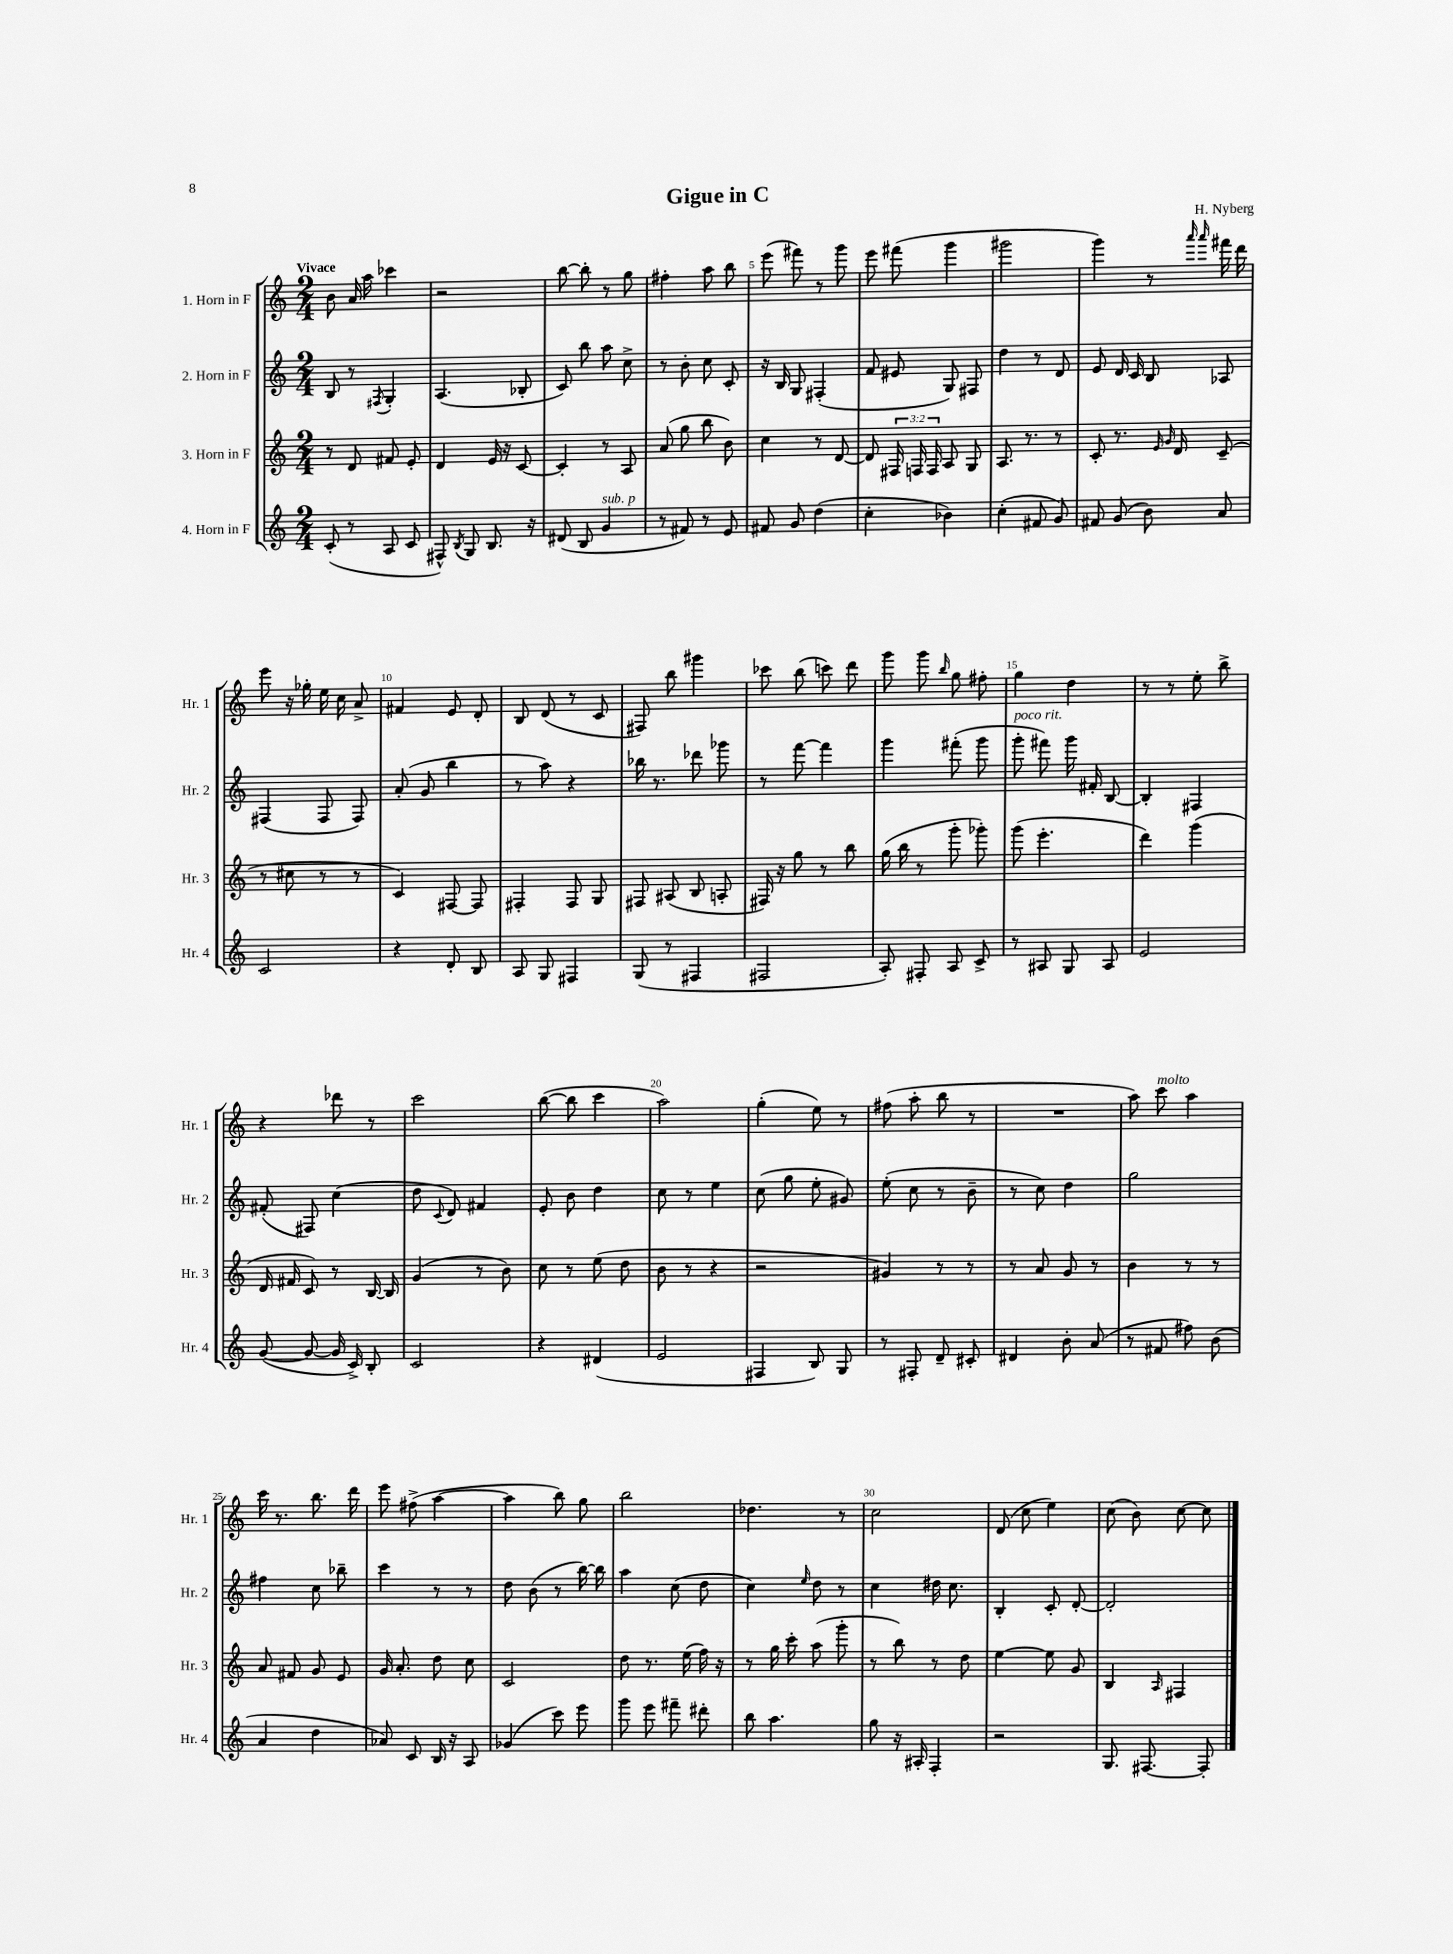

**kern	**kern	**kern	**kern
*part4	*part3	*part2	*part1
*staff4	*staff3	*staff2	*staff1
*I"4. Horn in F	*I"3. Horn in F	*I"2. Horn in F	*I"1. Horn in F
*I'Hr. 4	*I'Hr. 3	*I'Hr. 2	*I'Hr. 1
*clefG2	*clefG2	*clefG2	*clefG2
*k[]	*k[]	*k[]	*k[]
*M2/4	*M2/4	*M2/4	*M2/4
=1	=1	=1	=1
!	!	!	!LO:TX:a:B:t=Vivace
(8c'/	8r	8B/	8b\
8r	8d/	8r	16a/
.	.	.	16aa\
.	.	8qF#X/	.
8A/	8f#X/	4G'/	4ccc-X\
8c/	8e'/	.	.
=2	=2	=2	=2
8F#X^^/)	4d/	(4.A/	2r
8qB/	.	.	.
8G/	.	.	.
8.B/	16e/	.	.
.	16r	.	.
.	[8c/	8B-X'/	.
16r	.	.	.
=3	=3	=3	=3
(8d#X/	4c'/]	8c/)	[8bb\
8B/	.	8bb\	8bb'\]
!LO:TX:a:i:t=sub. p	!	!	!
4g/	8r	8aa\	8r
.	8A/	8cc^\	8gg\
=4	=4	=4	=4
8r	(8a/	8r	4ff#X'\
8f#X/)	8gg\	8b'\	.
8r	8bb\	8cc\	8aa\
8e/	8b\)	8c'/	8bb\
=5	=5	=5	=5
8f#X/	4cc\	16r	(8eee\
.	.	16B/	.
8g/	.	8G/	8fff#X\)
(4dd\	8r	(4F#X'/	8r
.	[8d/	.	8ggg\
=6	=6	=6	=6
4cc'\	8d/]	8f/	8eee\
.	24F#X/	8e#X/	(8fff#X\
.	24Fn/	.	.
.	24F/	.	.
4b-X\)	8A/	8G/)	4ggg\
.	8G/	8F#X/	.
=7	=7	=7	=7
(4cc'\	8.A/	4dd\	2ggg#X\
.	8.r	.	.
8f#X/	.	8r	.
8g/)	8r	8d/	.
=8	=8	=8	=8
8f#X/	8c'/	8e/	4ggg\)
(8g/	8.r	16d/	.
.	.	16c/	.
8b\)	.	8B/	8r
.	16qqe/	.	.
.	16qqg/	.	.
.	16d/	.	.
.	.	.	16qqaaa/
.	.	.	16qqaaa/
8a/	(8c~/	8A-X/	16fff#X\
.	.	.	16ddd\
!!LO:LB:g=z
=9	=9	=9	=9
2c/	8r	(4F#X/	8eee\
.	8cc#X\	.	16r
.	.	.	16gg-X'\
.	8r	8F#/	16ee\
.	.	.	16cc\
.	8r	8F#/)	8a^/
=10	=10	=10	=10
4r	4c/)	(8a'/	4f#X/
.	.	8g/	.
8d'/	[8F#X/	4bb\	8e/
8B/	8F#/]	.	8d'/
=11	=11	=11	=11
8A/	4F#X'/	8r	8B/
8G/	.	8aa\)	(8d/
4F#X/	8F#/	4r	8r
.	8G/	.	8c/
=12	=12	=12	=12
(8G/	8F#X/	16bb-X\	8F#X/)
.	.	8.r	.
8r	(8A#X/	.	8bb\
4F#X/	8B/	8ddd-X\	4ggg#X\
.	8An'/	8ggg-X\	.
=13	=13	=13	=13
2F#X/	16F#X/)	8r	8ccc-X\
.	16r	.	.
.	8gg\	[8fff\	(8bb\
.	8r	4fff\]	8cccn\)
.	8bb\	.	8ddd\
=14	=14	=14	=14
8A'/)	(16gg\	4ggg\	8ggg\
.	16bb\	.	.
8F#X'/	8r	.	8ggg\
.	.	.	16qqbb/
8A/	8ggg'\	(8fff#X'\	8gg\
8c^/	8ggg-X'\)	8ggg\	8ff#X'\
=15	=15	=15	=15
!	!	!LO:TX:a:i:t=poco rit.	!
8r	(8ggg\	8ggg'\	4gg\
8A#X/	4.eee'\	8fff#X\)	.
8G/	.	16ggg\	4dd\
.	.	16f#X'/	.
8A#/	.	[8B/	.
=16	=16	=16	=16
2e/	4ddd\)	4B'/]	8r
.	.	.	8r
.	(4ggg\	4F#X/	8ee'\
.	.	.	8bb^\
!!LO:LB:g=z
=17	=17	=17	=17
([8g/	16d/	(8f#X'/	4r
.	16f#X/	.	.
8g/_	8c/)	8F#X/)	.
16g/]	8r	(4cc\	8ddd-X\
16c^/)	.	.	.
8B'/	[16B/	.	8r
.	16B/]	.	.
=18	=18	=18	=18
2c/	(4g/	8dd\	2ccc\
.	.	8qqc/	.
.	.	8d/)	.
.	8r	4f#X/	.
.	8b\)	.	.
=19	=19	=19	=19
4r	8cc\	8e'/	([8bb\
.	8r	8b\	8bb\]
(4d#X/	(8ee\	4dd\	4ccc\
.	8dd\	.	.
=20	=20	=20	=20
2e/	8b\	8cc\	2aa\)
.	8r	8r	.
.	4r	4ee\	.
=21	=21	=21	=21
4F#X/	2r	(8cc\	(4gg'\
.	.	8gg\	.
8B/)	.	8ee'\	8ee\)
8G/	.	8g#X/)	8r
=22	=22	=22	=22
8r	4g#X/)	(8ee'\	(8ff#X\
8F#X'/	.	8cc\	8aa'\
8d~/	8r	8r	8bb\
8c#X'/	8r	8b~\	8r
=23	=23	=23	=23
4d#X/	8r	8r	2r
.	8a/	8cc\)	.
8b'\	8g/	4dd\	.
(8a/	8r	.	.
=24	=24	=24	=24
8r	4b\	2gg\	8aa\)
!	!	!	!LO:TX:a:i:t=molto
8f#X/	.	.	8ccc\
8ff#X\)	8r	.	4aa\
(8b\	8r	.	.
!!LO:LB:g=z
=25	=25	=25	=25
4a/	8a/	4ff#X\	16ccc\
.	.	.	8.r
.	8f#X/	.	.
4dd\	8g/	8cc\	8.bb\
.	8e/	8bb-X~\	.
.	.	.	16ddd\
=26	=26	=26	=26
8a-X/)	16g/	4ccc\	8eee\
.	8.a'/	.	.
8c/	.	.	(8ff#X^\
16B/	8dd\	8r	[4aa\
16r	.	.	.
8A/	8cc\	8r	.
=27	=27	=27	=27
(4g-X/	2c/	8dd\	4aa\]
.	.	(8b\	.
8ccc\)	.	8r	8bb\)
8eee\	.	[16bb\)	8gg\
.	.	16bb\]	.
=28	=28	=28	=28
8ggg\	8dd\	4aa\	2bb\
8eee\	8.r	.	.
8fff#X~\	.	(8cc\	.
.	(16ee\	.	.
8ddd#X'\	16ff\)	8dd\	.
.	16r	.	.
=29	=29	=29	=29
8bb\	8r	4cc\)	4.dd-X\
4.aa\	16gg\	.	.
.	16ccc'\	.	.
.	.	16qqee/	.
.	(8aa\	8dd\	.
.	8ggg'\	8r	8r
=30	=30	=30	=30
8gg\	8r	4cc\	2cc\
16r	8bb\)	.	.
16A#X'/	.	.	.
4F'/	8r	16dd#X\	.
.	.	8.cc\	.
.	8dd\	.	.
=31	=31	=31	=31
2r	[4ee\	4B'/	(8d/
.	.	.	8cc\
.	8ee\]	8c'/	4ee\)
.	8g/	[8d'/	.
=32	=32	=32	=32
8.G/	4B/	2d'/]	(8cc\
.	.	.	8b\)
[8.F#X/	.	.	.
.	16qqA/	.	.
.	4F#X/	.	[8cc\
8F#'/]	.	.	8cc\]
==	==	==	==
*-	*-	*-	*-
